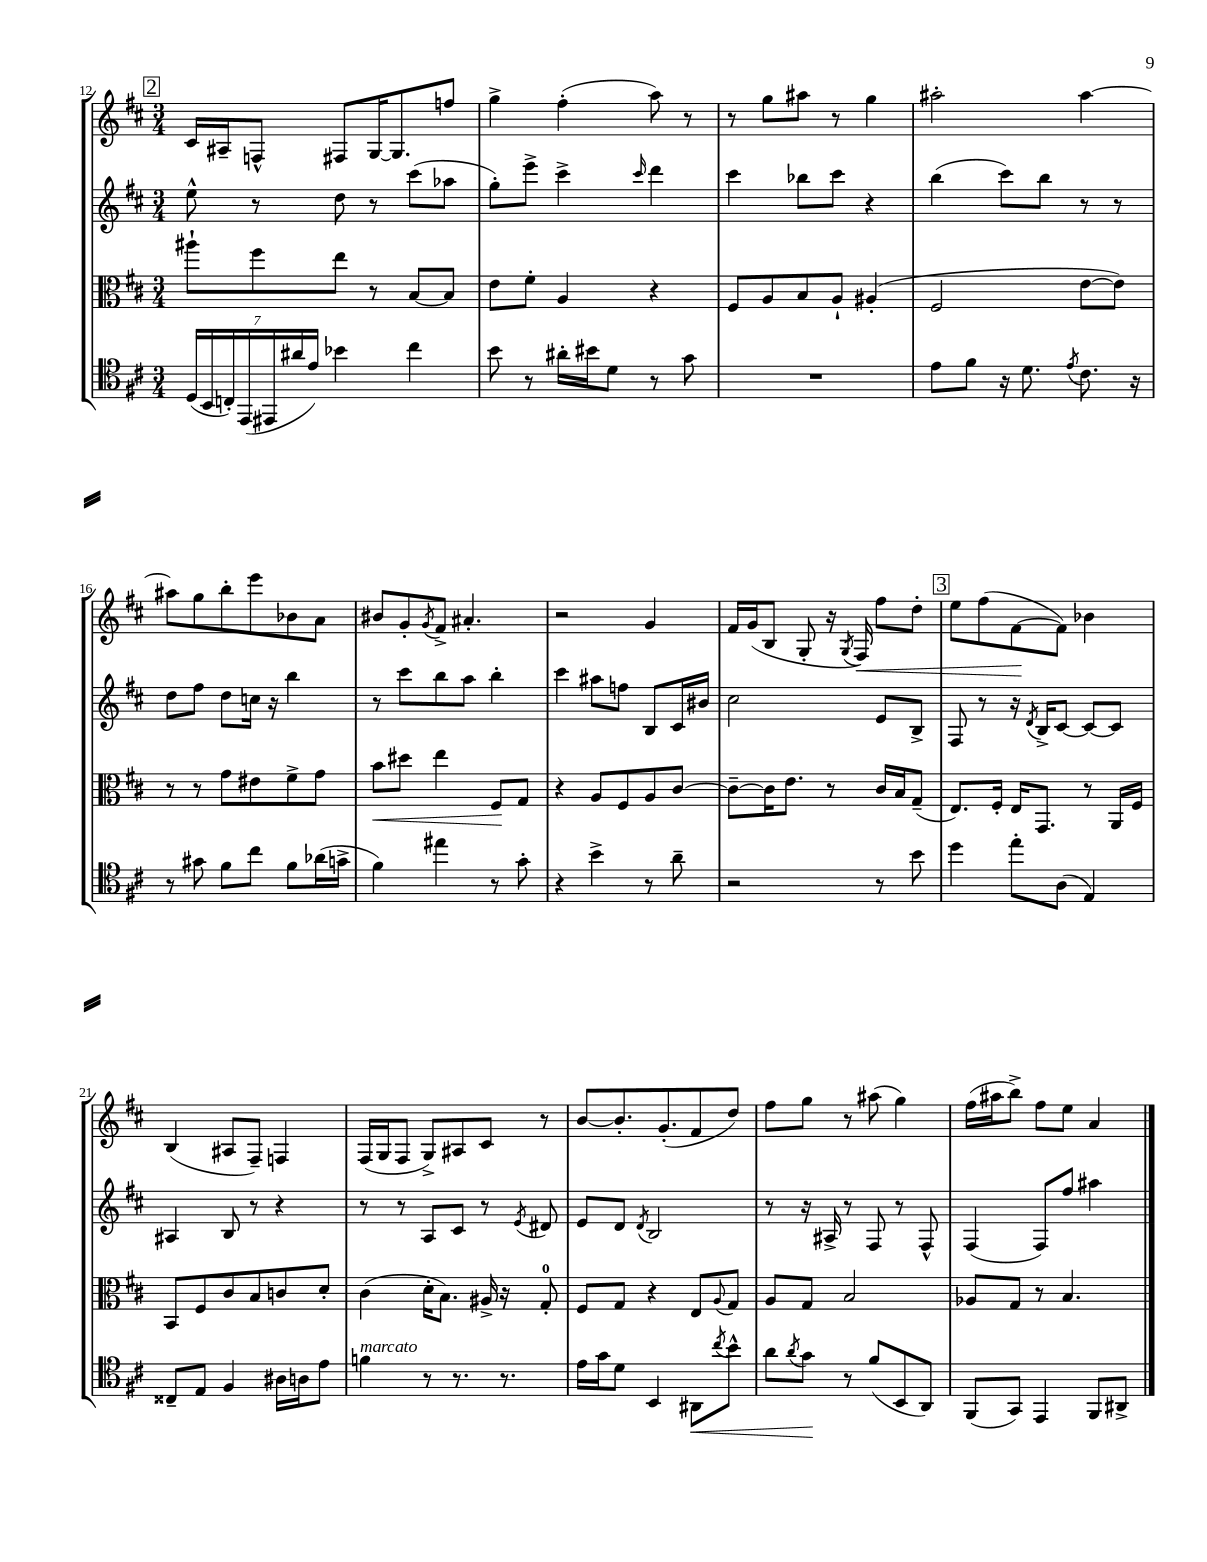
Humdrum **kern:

**kern	**kern	**kern	**kern
*staff4	*staff3	*staff2	*staff1
*clefC4	*clefC3	*clefG2	*clefG2
*k[f#c#]	*k[f#c#]	*k[f#c#]	*k[f#c#]
*M3/4	*M3/4	*M3/4	*M3/4
(28D/LL	8aa#`\L	8ee^^\	16c#/LL
28BB/	.	.	.
.	.	.	16A#~/J
28C'/)	.	.	.
(28EE/	.	.	.
.	8ff#\	8r	8F^^/J
28EE#/	.	.	.
28a#/	.	.	.
28e/JJ)	.	.	.
4b-\	8ee\J	8dd\	8F#/L
.	8r	8r	[16G/K
.	.	.	8.G/]
4cc#\	[8B/L	(8ccc#\L	.
.	8B/]J	8aa-\J	8ff/J
=	=	=	=
8b\	8e\L	8gg'\L)	4gg^\
8r	8f#'\J	8eee^\J	.
16a#'\LL	4A/	4ccc#^\	(4ff#'\
16b#\J	.	.	.
8d\J	.	.	.
.	.	16qqccc#/	.
8r	4r	4ddd\	8aa\)
8g\	.	.	8r
=	=	=	=
2.r	8F#/L	4ccc#\	8r
.	8A/	.	8gg\L
.	8B/	8bb-\L	8aa#\J
.	8A`/J	8ccc#\J	8r
.	(4A#'/	4r	4gg\
=	=	=	=
8e\L	2F#/	(4bb\	2aa#'\
8f#\J	.	.	.
16r	.	8ccc#\L)	.
8.d\	.	.	.
.	.	8bb\J	.
8qe/	.	.	.
8.c#\	[8e\L	8r	[4aa#\
.	8e\]J)	8r	.
16r	.	.	.
=	=	=	=
8r	8r	8dd\L	8aa#\]L
8g#\	8r	8ff#\J	8gg\
8f#\L	8g\L	8dd\L	8bb'\
8cc#\J	8e#\	16cc\Jk	8eee\
.	.	16r	.
8f#\L	8f#^\	4bb\	8b-\
(16a-\L	8g\J	.	8a\J
16g^\JJ	.	.	.
=	=	=	=
4f#\)	8b\L	8r	8b#/L
.	8dd#\J	8ccc#\L	8g'/
.	.	.	8qg/
4ee#\	4ee\	8bb\	8f#^/J
.	.	8aa\J	4.a#'/
8r	8F#/L	4bb'\	.
8g'\	8G/J	.	.
=	=	=	=
4r	4r	4ccc#\	2r
4b^\	8A/L	8aa#\L	.
.	8F#/	8ff\J	.
8r	8A/	8B/L	4g/
8a~\	[8c#/J	16c#/L	.
.	.	16b#/JJ	.
=	=	=	=
2r	8c#~\_L	2cc#\	16f#/LL
.	.	.	(16g/J
.	16c#\]K	.	8B/J
.	8.e\J	.	.
.	.	.	8G'/
.	8r	.	16r
.	.	.	8qG/
.	.	.	16F#/)
8r	16c#/LL	8e/L	8ff#\L
.	16B/J	.	.
8b\	(8G~/J	8B^/J	8dd'\J
=	=	=	=
4dd\	8.E/L)	8F#/	8ee\L
.	.	8r	(8ff#\
.	16F#'/Jk	.	.
8ee'\L	16E/LK	16r	[8f#\
.	.	8qd/	.
.	8.GG/J	16B^/LK	.
(8A\J	.	[8c#/J	8f#\]J)
4E/)	8r	8c#/_L	4b-\
.	16AA/LL	8c#/]J	.
.	16F#/JJ	.	.
=	=	=	=
8C##~/L	8BB/L	4A#/	(4B/
8E/J	8F#/	.	.
4F#/	8c#/	8B/	8A#/L
.	8B/	8r	8F#~/J)
16A#\LL	8c/	4r	4F/
16A\J	.	.	.
8e\J	8d'/J	.	.
=	=	=	=
4f\	(4c#\	8r	(16F#/LL
.	.	.	16G/J
.	.	8r	8F#/J
8r	16d'\LK	8A/L	8G^/L)
.	8.B\J)	.	.
8.r	.	8c#/J	8A#/
.	16A#^/	8r	8c#/J
8.r	16r	.	.
.	.	8qe/	.
.	8G'/	8d#/	8r
=	=	=	=
16e\LL	8F#/L	8e/L	[8b/L
16g\J	.	.	.
8d\J	8G/J	8d/J	8.b'/]
.	.	8qd/	.
4BB/	4r	2B/	.
.	.	.	(8.g'/
8AA#\L	8E/L	.	8f#/
8qcc#/	8qqA/	.	.
8b^^\J	8G/J	.	8dd/J)
=	=	=	=
8a\L	8A/L	8r	8ff#\L
8qa/	.	.	.
8g\J	8G/J	16r	8gg\J
.	.	16A#^/	.
8r	2B/	8r	8r
(8f#/L	.	8F#/	(8aa#\
8BB/	.	8r	4gg\)
8AA/J)	.	8F#^^/	.
=	=	=	=
(8FF#/L	8A-/L	(4F#/	(16ff#\LL
.	.	.	16aa#\J
8GG/J)	8G/J	.	8bb^\J)
4EE/	8r	8F#/L)	8ff#\L
.	4.B/	8ff#/J	8ee\J
8FF#/L	.	4aa#\	4a/
8AA#^/J	.	.	.
==	==	==	==
*-	*-	*-	*-
